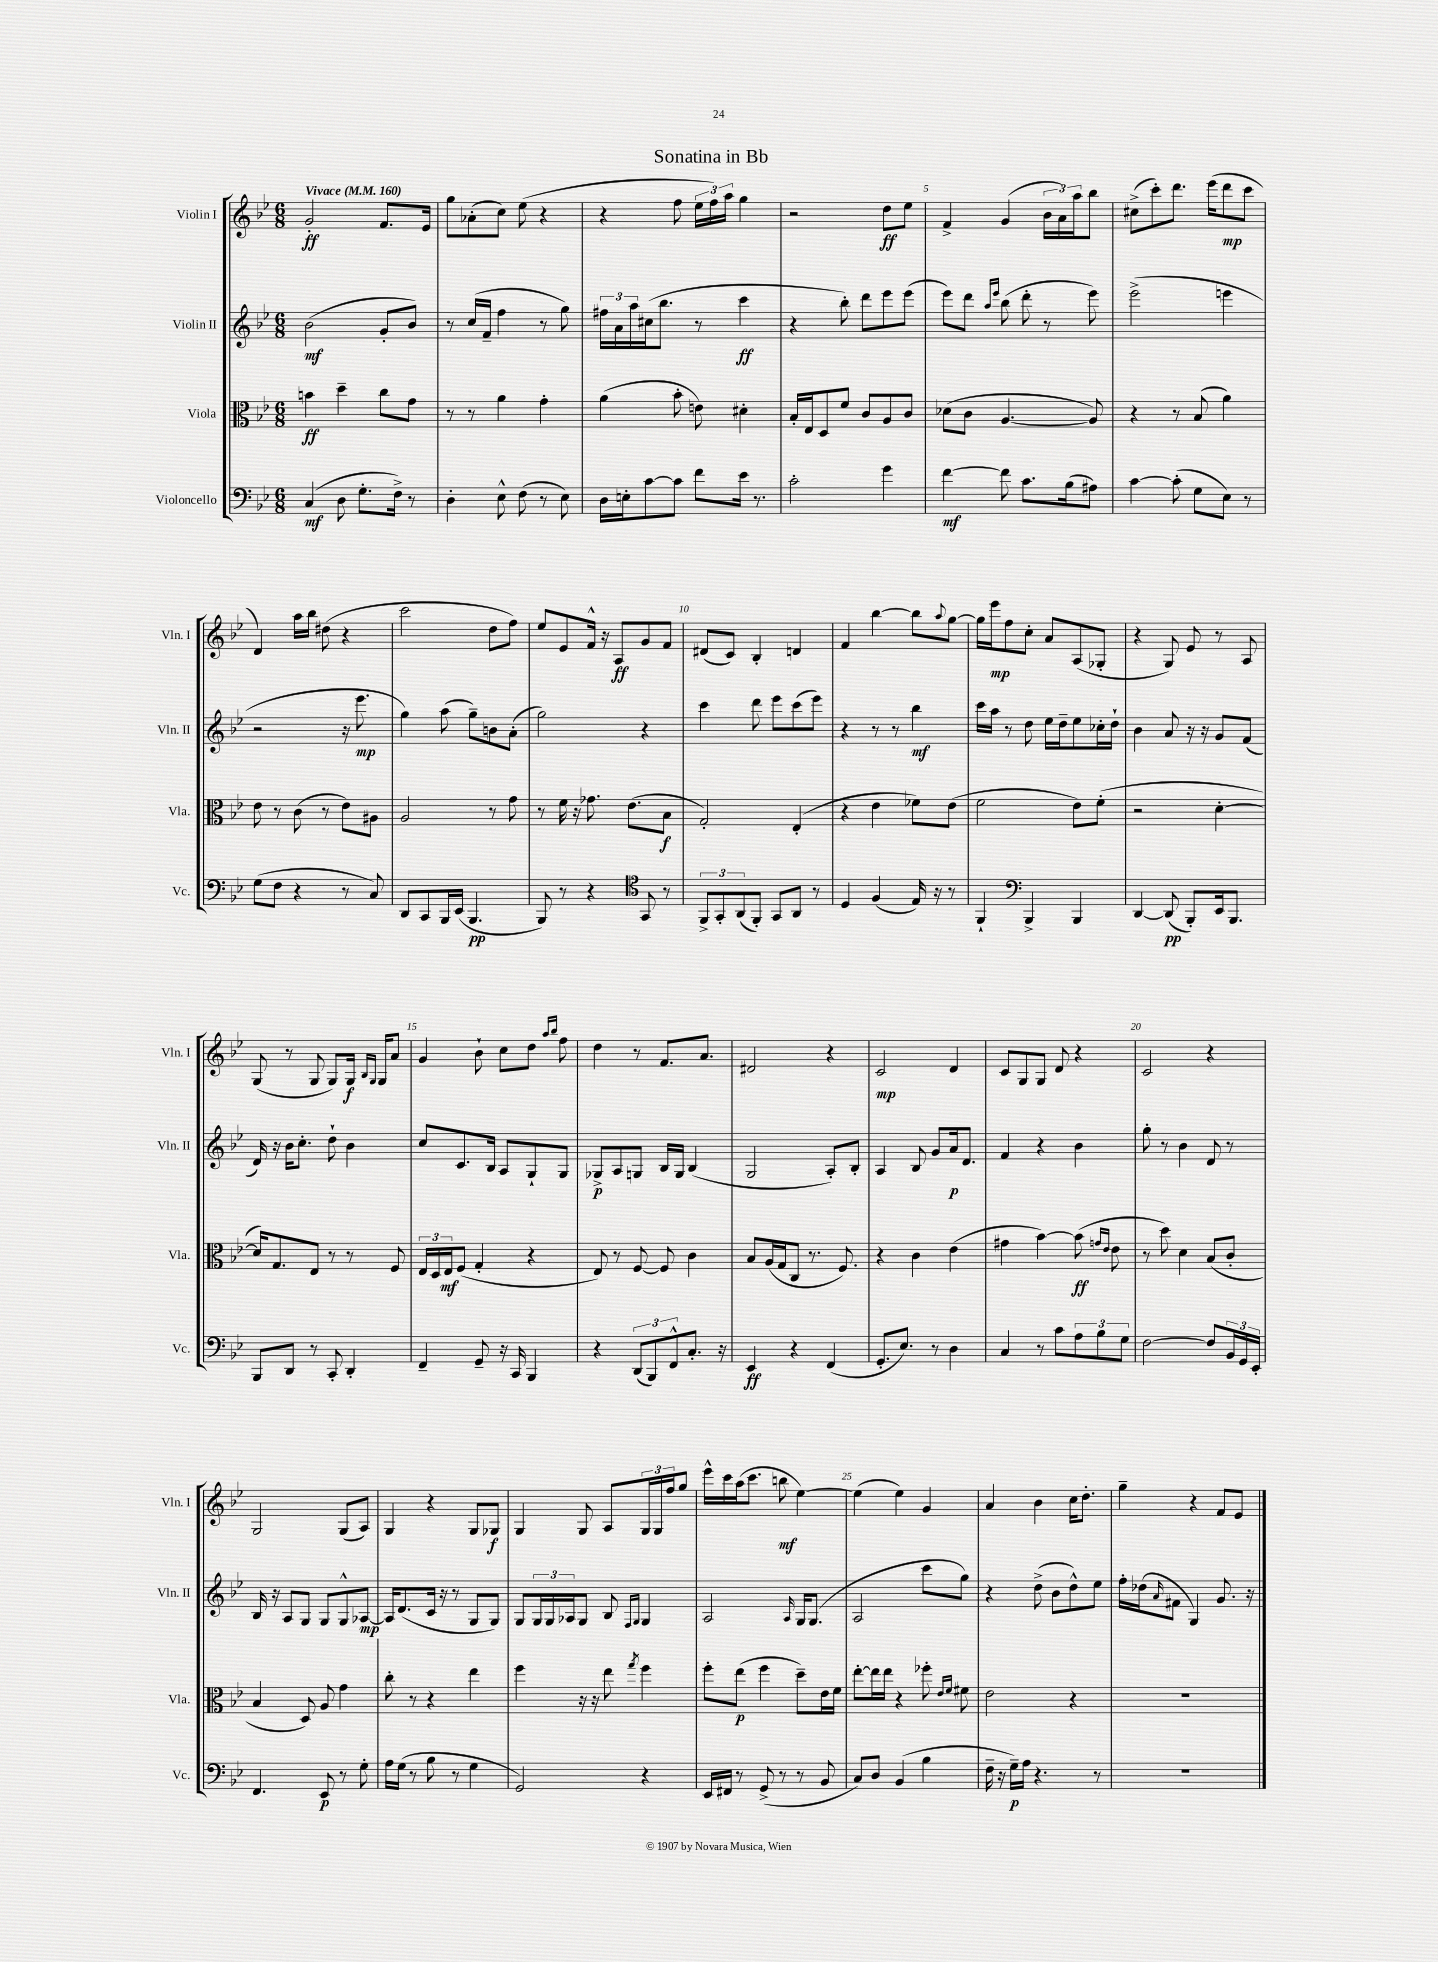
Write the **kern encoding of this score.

**kern	**dynam	**kern	**dynam	**kern	**dynam	**kern	**dynam
*part4	*part4	*part3	*part3	*part2	*part2	*part1	*part1
*staff4	*staff4	*staff3	*staff3	*staff2	*staff2	*staff1	*staff1
*I"Violoncello	*	*I"Viola	*	*I"Violin II	*	*I"Violin I	*
*I'Vc.	*	*I'Vla.	*	*I'Vln. II	*	*I'Vln. I	*
*clefF4	*	*clefC3	*	*clefG2	*	*clefG2	*
*k[b-e-]	*	*k[b-e-]	*	*k[b-e-]	*	*k[b-e-]	*
*M6/8	*	*M6/8	*	*M6/8	*	*M6/8	*
*MM160	*	*MM160	*	*MM160	*	*MM160	*
=1	=1	=1	=1	=1	=1	=1	=1
!	!	!	!	!	!	!LO:TX:a:B:t=Vivace	!
(4C/	mf	4bn\	ff	(2b-\	mf	2g'/	ff
8D\	.	4dd~\	.	.	.	.	.
8.G'\L	.	.	.	.	.	.	.
.	.	8cc\L	.	8g'/L	.	8.f/L	.
16F^\Jk)	.	.	.	.	.	.	.
8r	.	8g\J	.	8b-/J)	.	.	.
.	.	.	.	.	.	16e-/Jk	.
=2	=2	=2	=2	=2	=2	=2	=2
4D'\	.	8r	.	8r	.	8gg\L	.
.	.	8r	.	(16cc/LL	.	(8a-X'\	.
.	.	.	.	16f~/JJ	.	.	.
8E-^^\	.	4a\	.	4ff\	.	8cc\J)	.
(8F\	.	.	.	.	.	(8ee-\	.
8r	.	4g'\	.	8r	.	4r	.
8E-\)	.	.	.	8gg\)	.	.	.
=3	=3	=3	=3	=3	=3	=3	=3
16D\LL	.	(4a\	.	24ff#X\LL	.	4r	.
.	.	.	.	24a\	.	.	.
16En'\J	.	.	.	.	.	.	.
.	.	.	.	24aa\	.	.	.
[8c\	.	.	.	(16cc#X\J	.	.	.
.	.	.	.	8.bb-\J	.	.	.
8c\J]	.	8b-'\	.	.	.	8ff\	.
8f\L	.	8en\)	.	8r	.	24ee-\LL	.
.	.	.	.	.	.	24ff\)	.
.	.	.	.	.	.	24aa\JJ	.
16e-\Jk	.	4d#X'\	.	4ccc\	ff	4gg\	.
8.r	.	.	.	.	.	.	.
=4	=4	=4	=4	=4	=4	=4	=4
2c'\	.	16B-'/LL	.	4r	.	2r	.
.	.	16E-/J	.	.	.	.	.
.	.	8D/	.	.	.	.	.
.	.	8f/J	.	8bb-'\)	.	.	.
.	.	8c/L	.	8ddd\L	.	.	.
4g\	.	8A/	.	8eee-\	.	8dd\L	ff
.	.	8c/J	.	(8eee-\J	.	8ee-\J	.
=5	=5	=5	=5	=5	=5	=5	=5
[4f\	mf	(8d-X\L	.	8eee-\L)	.	4f^/	.
.	.	8c\J	.	8ddd\J	.	.	.
.	.	.	.	16qqaa/LL	.	.	.
.	.	.	.	16qqeee-/JJ	.	.	.
8f\]	.	[4.A/	.	(8bb-\	.	(4g/	.
8.c\L	.	.	.	8ddd'\	.	.	.
.	.	.	.	8r	.	24b-\LL	.
.	.	.	.	.	.	24a\)	.
(16B-\k	.	.	.	.	.	.	.
.	.	.	.	.	.	24aa\J	.
8A#X\J)	.	8A/])	.	8eee-\)	.	8bb-\J	.
=6	=6	=6	=6	=6	=6	=6	=6
[4c\	.	4r	.	(2eee-^\	.	(8cc#X^\L	.
.	.	.	.	.	.	8ccc'\)	.
(8c'\]	.	8r	.	.	.	8.ddd\J	.
8G\L	.	(8B-/	.	.	.	.	.
.	.	.	.	.	.	(16eee-\KL	.
8E-\J)	.	4a\)	.	4eeen\	.	8ddd\	mp
8r	.	.	.	.	.	8ccc\J	.
!!LO:LB:g=z
=7	=7	=7	=7	=7	=7	=7	=7
(8G\L	.	8e-\	.	2r	.	4d/)	.
8F\J	.	8r	.	.	.	.	.
4r	.	(8c\	.	.	.	16aa\LL	.
.	.	.	.	.	.	16bb-\JJ	.
.	.	8r	.	.	.	(8dd#X\	.
8r	.	8e-\L)	.	16r	.	4r	.
.	.	.	.	8.eee-\	mp	.	.
8C/)	.	8A#X\J	.	.	.	.	.
=8	=8	=8	=8	=8	=8	=8	=8
8DD/L	.	2A/	.	4gg\)	.	2ccc\	.
8CC/	.	.	.	.	.	.	.
16BBB-/L	.	.	.	(8aa\	.	.	.
(16EE-/JJ	.	.	.	.	.	.	.
4.BBB-/	pp	.	.	8gg~\L)	.	.	.
.	.	8r	.	8bn\	.	8dd\L	.
.	.	8g\	.	(8a'\J	.	8ff\J)	.
=9	=9	=9	=9	=9	=9	=9	=9
8BBB-/)	.	8r	.	2gg\)	.	8ee-/L	.
8r	.	16f\	.	.	.	8e-/	.
.	.	16r	.	.	.	.	.
4r	.	8.g-X\	.	.	.	16f^^/Jk	.
.	.	.	.	.	.	16r	.
.	.	.	.	.	.	8A/L	ff
.	.	(8.e-\L	.	.	.	.	.
*clefC4	*	*	*	*	*	*	*
8GG/	.	.	.	4r	.	8g/	.
8r	.	8B-\J	f	.	.	8f/J	.
=10	=10	=10	=10	=10	=10	=10	=10
12FF^/L	.	2G'/)	.	4ccc\	.	(8d#X/L	.
12GG'/	.	.	.	.	.	.	.
.	.	.	.	.	.	8c/J)	.
(12AA/	.	.	.	.	.	.	.
8FF'/J)	.	.	.	8ddd\	.	4B-'/	.
8GG/L	.	.	.	8eee-\L	.	.	.
8AA/J	.	(4E-'/	.	(8ccc\	.	4dn/	.
8r	.	.	.	8eee-\J)	.	.	.
=11	=11	=11	=11	=11	=11	=11	=11
4D/	.	4r	.	4r	.	4f/	.
(4F/	.	4e-\	.	8r	.	[4bb-\	.
.	.	.	.	8r	.	.	.
16E-/)	.	8f-X\L)	.	4bb-\	mf	8bb-\L]	.
16r	.	.	.	.	.	.	.
.	.	.	.	.	.	8qqaa/	.
8r	.	(8e-\J	.	.	.	[8gg\J	.
=12	=12	=12	=12	=12	=12	=12	=12
4FF`/	.	2f\	.	16ccc\LL	.	16gg\LL]	.
.	.	.	.	16aa\JJ	.	16eee-\J	mp
.	.	.	.	8r	.	8ff\	.
*clefF4	*	*	*	*	*	*	*
4BBB-^/	.	.	.	8dd\	.	8cc'\J	.
.	.	.	.	16ee-\LL	.	8a/L	.
.	.	.	.	16dd~\J	.	.	.
4BBB-/	.	8e-\L)	.	8ee-\	.	(8A/	.
.	.	(8f'\J	.	16cc-X'\L	.	8G-X'/J	.
.	.	.	.	16dd`\JJ	.	.	.
=13	=13	=13	=13	=13	=13	=13	=13
[4DD/	.	2r	.	4b-\	.	4r	.
(8DD/]	pp	.	.	8a/	.	8G/)	.
8BBB-'/L)	.	.	.	16r	.	8e-/	.
.	.	.	.	16r	.	.	.
16EE-/k	.	[4d'\	.	8g/L	.	8r	.
8.BBB-/J	.	.	.	.	.	.	.
.	.	.	.	(8f/J	.	8A/	.
!!LO:LB:g=z
=14	=14	=14	=14	=14	=14	=14	=14
8BBB-/L	.	16d/KL])	.	16d/)	.	(8G/	.
.	.	8.G/	.	16r	.	.	.
8DD/J	.	.	.	16b-\KL	.	8r	.
.	.	.	.	8.cc'\J	.	.	.
8r	.	8E-/J	.	.	.	8G/	.
8CC'/	.	8r	.	8dd`\	.	8G/L)	.
4DD'/	.	8r	.	4b-\	.	16G/Jk	f
.	.	.	.	.	.	16qqB-/LL	.
.	.	.	.	.	.	16qqG/JJ	.
.	.	.	.	.	.	16G/KL	.
.	.	8F/	.	.	.	8a/J	.
=15	=15	=15	=15	=15	=15	=15	=15
4FF~/	.	24E-/LL	.	8cc/L	.	4g/	.
.	.	24D/	.	.	.	.	.
.	.	24E-/J	mf	.	.	.	.
.	.	(8F/J	.	8.c/	.	.	.
8GG~/	.	4G'/	.	.	.	8b-`\	.
.	.	.	.	16B-/Jk	.	.	.
16r	.	.	.	8A/L	.	8cc\L	.
16CC/	.	.	.	.	.	.	.
4BBB-/	.	4r	.	8G`/	.	8dd\J	.
.	.	.	.	.	.	16qqaa/LL	.
.	.	.	.	.	.	16qqbb-/JJ	.
.	.	.	.	8G/J	.	8ff\	.
=16	=16	=16	=16	=16	=16	=16	=16
4r	.	8E-/)	.	8G-X^/L	p	4dd\	.
.	.	8r	.	8A/	.	.	.
(12DD/L	.	[8F/	.	8Gn/J	.	8r	.
12BBB-/)	.	.	.	.	.	.	.
.	.	8F/]	.	16B-/LL	.	8.f/L	.
12FF^^/	.	.	.	.	.	.	.
.	.	.	.	16G/JJ	.	.	.
8.C'/J	.	4c\	.	(4B-/	.	.	.
.	.	.	.	.	.	8.a/J	.
16r	.	.	.	.	.	.	.
=17	=17	=17	=17	=17	=17	=17	=17
4EE-/	ff	8B-/L	.	2G/	.	2d#X/	.
.	.	(16A/L	.	.	.	.	.
.	.	16G/J	.	.	.	.	.
4r	.	8C/J	.	.	.	.	.
.	.	8.r	.	.	.	.	.
(4FF/	.	.	.	8A'/L)	.	4r	.
.	.	8.F/)	.	.	.	.	.
.	.	.	.	8B-'/J	.	.	.
=18	=18	=18	=18	=18	=18	=18	=18
8.GG'/L	.	4r	.	4A/	.	2c/	mp
8.E-/J)	.	.	.	.	.	.	.
.	.	4c\	.	8B-/	.	.	.
8r	.	.	.	8g/L	.	.	.
4D\	.	(4e-\	.	16a/k	p	4d/	.
.	.	.	.	8.d/J	.	.	.
=19	=19	=19	=19	=19	=19	=19	=19
4C/	.	4g#X\	.	4f/	.	8c/L	.
.	.	.	.	.	.	8G/	.
8r	.	[4b-\)	.	4r	.	8G/J	.
8c\L	.	.	.	.	.	8d/	.
12A\	.	(8b-\]	ff	4b-\	.	4r	.
12B-\	.	.	.	.	.	.	.
.	.	16qqgn/LL	.	.	.	.	.
.	.	16qqe-/JJ	.	.	.	.	.
.	.	8e-\	.	.	.	.	.
12G\J	.	.	.	.	.	.	.
=20	=20	=20	=20	=20	=20	=20	=20
[2F\	.	8r	.	8gg'\	.	2c/	.
.	.	8dd\)	.	8r	.	.	.
.	.	4d\	.	4b-\	.	.	.
8F/L]	.	(8B-/L	.	8d/	.	4r	.
24BB-/L	.	8c'/J	.	8r	.	.	.
24GG/	.	.	.	.	.	.	.
24EE-'/JJ	.	.	.	.	.	.	.
!!LO:LB:g=z
=21	=21	=21	=21	=21	=21	=21	=21
4.FF/	.	4B-/	.	16B-/	.	2G/	.
.	.	.	.	16r	.	.	.
.	.	.	.	8A/L	.	.	.
.	.	8D/)	.	8G/J	.	.	.
8EE-/	p	8A/	.	8G/L	.	.	.
8r	.	4g\	.	8G^^/	.	(8G/L	.
8G'\	.	.	.	[8A-X/J	mp	8A/J)	.
=22	=22	=22	=22	=22	=22	=22	=22
16A\LL	.	8cc'\	.	16A-/KL]	.	4G/	.
(16G\JJ	.	.	.	(8.d/	.	.	.
8r	.	8r	.	.	.	.	.
8B-\	.	4r	.	16c/Jk	.	4r	.
.	.	.	.	16r	.	.	.
8r	.	.	.	8r	.	.	.
4G\	.	4ee-\	.	8G/L	.	8G/L	.
.	.	.	.	8G/J)	.	8G-X/J	f
=23	=23	=23	=23	=23	=23	=23	=23
2GG/)	.	4ff\	.	8G/L	.	4G/	.
.	.	.	.	24G/L	.	.	.
.	.	.	.	24G/	.	.	.
.	.	.	.	24A-X/J	.	.	.
.	.	16r	.	8G/J	.	8G/	.
.	.	16r	.	.	.	.	.
.	.	8ee-\	.	8B-/	.	8A/L	.
.	.	.	.	16qqF/LL	.	.	.
.	.	8qgg/	.	16qqG/JJ	.	.	.
4r	.	4ff\	.	4G/	.	24G/L	.
.	.	.	.	.	.	24G/	.
.	.	.	.	.	.	24ff/J	.
.	.	.	.	.	.	8gg/J	.
=24	=24	=24	=24	=24	=24	=24	=24
16EE-/LL	.	8ff'\L	.	2A/	.	16eee-^^\LL	.
16FF#X/JJ	.	.	.	.	.	16ccc\	.
8r	.	(8ee-\J	p	.	.	(16aa\J	.
.	.	.	.	.	.	8.ccc\J	.
(8GG^/	.	4ff\	.	.	.	.	.
8r	.	.	.	.	.	8bbn\	mf
.	.	.	.	16qqA/	.	.	.
8r	.	8dd~\L)	.	16G/KL	.	[4ee-\)	.
.	.	.	.	(8.G/J	.	.	.
8BB-/	.	16e-\L	.	.	.	.	.
.	.	16f\JJ	.	.	.	.	.
=25	=25	=25	=25	=25	=25	=25	=25
8C/L)	.	[8ee-'\L	.	2A/	.	(4ee-\]	.
8D/J	.	16ee-\L]	.	.	.	.	.
.	.	16ee-\JJ	.	.	.	.	.
(4BB-/	.	4r	.	.	.	4ee-\)	.
4B-\	.	8ff-X'\	.	8ccc\L	.	4g/	.
.	.	16qqe-/LL	.	.	.	.	.
.	.	16qqf/JJ	.	.	.	.	.
.	.	8f#X\	.	8gg\J)	.	.	.
=26	=26	=26	=26	=26	=26	=26	=26
16F~\	.	2e-\	.	4r	.	4a/	.
16r	.	.	.	.	.	.	.
16G~\LL)	p	.	.	.	.	.	.
16A\JJ	.	.	.	.	.	.	.
4.r	.	.	.	(8dd^\	.	4b-\	.
.	.	.	.	8b-\L	.	.	.
.	.	4r	.	8dd^^\)	.	16cc\KL	.
.	.	.	.	.	.	8.dd'\J	.
8r	.	.	.	8ee-\J	.	.	.
=27	=27	=27	=27	=27	=27	=27	=27
2.r	.	2.r	.	16ff'\LL	.	4gg~\	.
.	.	.	.	(16dd-X\J	.	.	.
.	.	.	.	16qqa/	.	.	.
.	.	.	.	8f#X\J	.	.	.
.	.	.	.	4G/)	.	4r	.
.	.	.	.	8.g/	.	8f/L	.
.	.	.	.	.	.	8e-/J	.
.	.	.	.	16r	.	.	.
==	==	==	==	==	==	==	==
*-	*-	*-	*-	*-	*-	*-	*-
